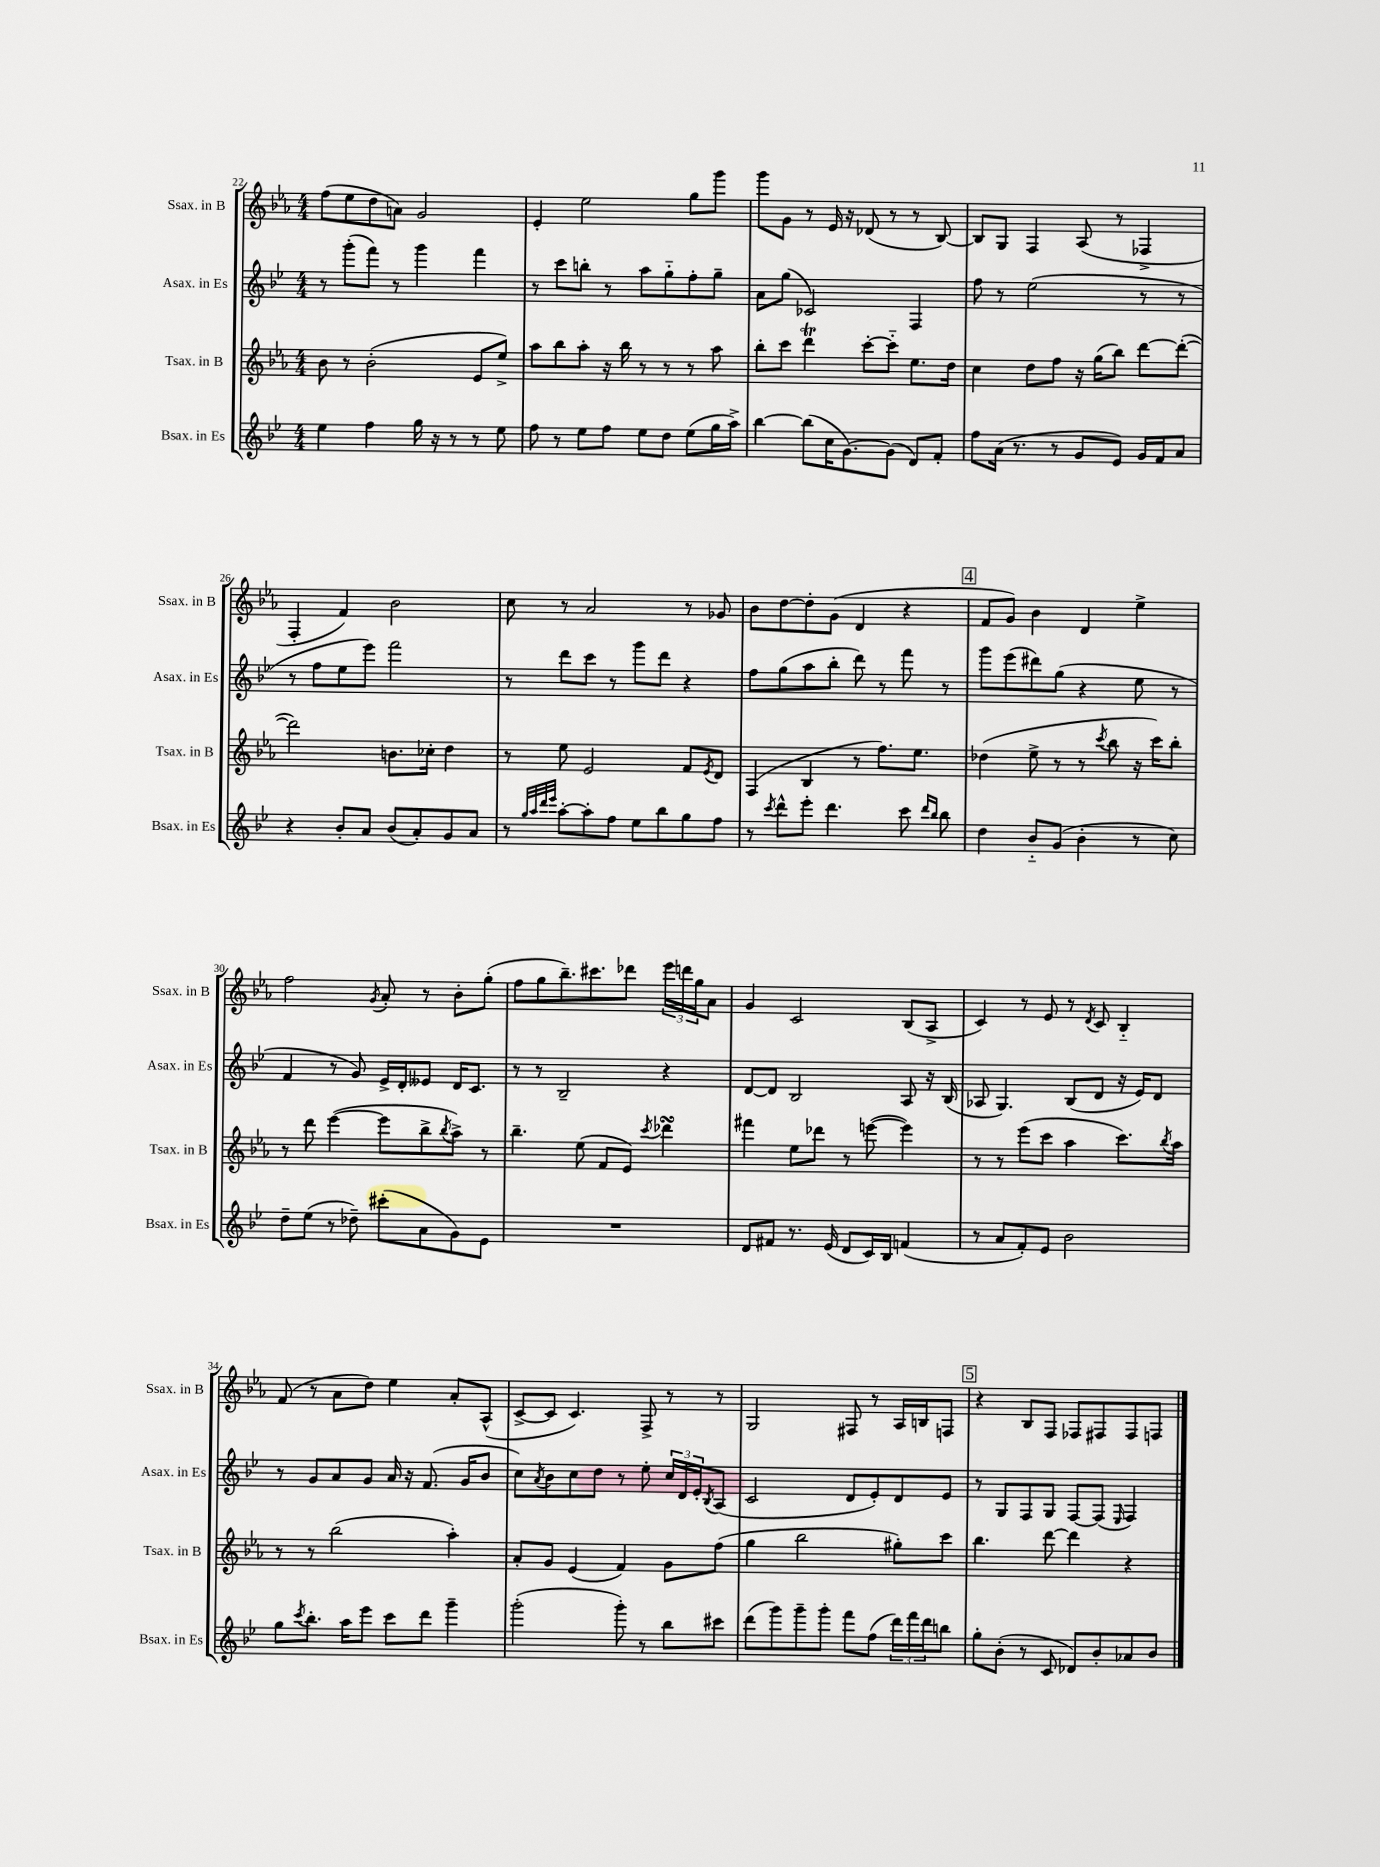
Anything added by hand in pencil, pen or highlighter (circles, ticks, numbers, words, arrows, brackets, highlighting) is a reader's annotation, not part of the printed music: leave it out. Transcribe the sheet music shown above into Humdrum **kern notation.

**kern	**kern	**kern	**kern
*staff4	*staff3	*staff2	*staff1
*clefG2	*clefG2	*clefG2	*clefG2
*k[b-e-]	*k[b-e-a-]	*k[b-e-]	*k[b-e-a-]
*M4/4	*M4/4	*M4/4	*M4/4
4ee-	8b-	8r	(8ff
.	8r	(8ggg'	8ee-
4ff	(2b-'	8fff)	8dd
.	.	8r	8a)
16gg	.	4ggg	2g
16r	.	.	.
8r	.	.	.
8r	8e-	4fff	.
8ee-	8ee-^)	.	.
=	=	=	=
8ff	8aa-	8r	4e-'
8r	8bb-	8ccc	.
8ee-	8aa-'	8bb'	2ee-
8ff	16r	8r	.
.	16bb-	.	.
8ee-	8r	8aa	.
8dd	8r	8gg'~	.
(8ee-	8r	8ff'	8gg
16gg	8aa-	8gg~	8ggg
16aa^)	.	.	.
=	=	=	=
[4bb-	8bb-'	8a	8ggg
.	8ccc	(8gg	8g
(8bb-]	4ddd	2c-)	8r
16cc	.	.	16e-
[8.g)	.	.	16r
.	[8ccc'	.	(8d-
(8g]	8ccc'~]	.	8r
8d)	8.ee-	4F	8r
8f'	.	.	[8B-)
.	16dd	.	.
=	=	=	=
8ff	4cc	8ff	8B-]
(16a	.	8r	8G
8.r	.	.	.
.	8dd	(2ee-	4F
8r	8ff	.	.
8g	16r	.	(8A-
.	(16gg	.	.
8e-)	8bb-)	.	8r
16g	[8ddd	8r	4F-^
16f	.	.	.
8a	(8ddd'_	8r	.
=	=	=	=
4r	2ddd])	8r	4F'
.	.	8ff	.
8b-'	.	8ee-	4f)
8a	.	8eee-)	.
(8b-	8.b	2fff	2b-
8a')	.	.	.
.	16cc-'	.	.
8g	4dd	.	.
8a	.	.	.
=	=	=	=
8r	8r	8r	8cc
32qqgg	.	.	.
32qqaa	.	.	.
32qqddd	.	.	.
32qqeee-	.	.	.
[8aa'	8ee-	8ddd	8r
8aa']	2e-	8ccc	2a-
8ff	.	8r	.
8ee-	.	8ggg	.
8bb-	.	8ddd	.
8gg	8f	4r	8r
.	8qe-	.	.
8ff	8d	.	8g-
=	=	=	=
8r	(4F	8ff	8b-
8qccc	.	.	.
8ddd^^	.	(8gg	[8dd
8eee-'	4B-	8aa	8dd']
4.ddd	.	8bb-'	(8g
.	8r	8ddd)	4d
.	8.ff)	8r	.
8ccc	.	8fff	4r
.	8.ee-	.	.
16qqddd	.	.	.
16qqbb-	.	.	.
8bb-	.	8r	.
=	=	=	=
4dd	(4dd-	8ggg	8f
.	.	(8eee-	8g)
8b-'~	8ee-^	8ddd#)	4b-
(8g	8r	(8gg	.
4b-'	8r	4r	4d
.	8qccc	.	.
.	8bb-	.	.
8r	16r	8ee-	4ee-^
.	16ccc)	.	.
8cc)	8bb-'	8r	.
=	=	=	=
8dd~	8r	4f	2ff
(8ee-	8ddd	.	.
8r	([4eee-	8r	.
8dd-~)	.	8g)	.
.	.	.	8qg
(8ccc#'	8eee-]	16e-^	8a-'
.	.	16d'	.
8a	8bb-^	8e--	8r
.	8qbb-	.	.
8g)	8aa-^)	16d	8b-'
.	.	8.c	.
8e-	8r	.	(8gg'
=	=	=	=
1r	4.bb-~	8r	8ff
.	.	8r	8gg
.	.	2B-~	8.bb-~)
.	(8ee-	.	.
.	.	.	8.ccc#
.	8f	.	.
.	8e-)	.	8ddd-
.	8qccc	.	.
.	4ddd-	4r	24eee-
.	.	.	24ddd
.	.	.	24gg
.	.	.	8a-
=	=	=	=
8d	4fff#	[8d	4g
8f#	.	8d]	.
8.r	8ee-	2B-	2c
.	8ddd-	.	.
(16e-	.	.	.
8d	8r	.	.
16c)	([8eee	.	.
16B-	.	.	.
(4f	4eee])	8A	(8B-
.	.	16r	8A-^
.	.	(16B-	.
=	=	=	=
8r	8r	8A-	4c)
8a	8r	4.G)	.
8f')	(8eee-	.	8r
8e-	8ccc	.	8e-
2b-	4aa-	(8B-	8r
.	.	.	8qd
.	.	8d	8c
.	8.ccc)	16r	4B-'~
.	.	16e-)	.
.	.	8d	.
.	8qbb-	.	.
.	16aa-	.	.
=	=	=	=
8gg	8r	8r	(8f
8qccc	.	.	.
8.bb-'	8r	8g	8r
.	(2bb-	8a	8a-
16aa	.	.	.
8eee-	.	8g	8dd)
8ccc	.	16a	4ee-
.	.	16r	.
8ddd	.	(8.f	.
4ggg~	4aa-')	.	8a-'
.	.	16g	.
.	.	8b-	(8A-^^
=	=	=	=
(2ggg'	8a-'	8cc)	[8c^
.	.	8qa	.
.	8g	8b-	8c]
.	(4e-	8cc	4.c)
.	.	8dd	.
8ggg')	4f)	8r	.
8r	.	8ee-'	8F^
8bb-	8g	24cc	8r
.	.	24d	.
.	.	24e-'	.
.	.	8qB-	.
8ccc#	(8ff	(8A	8r
=	=	=	=
(8ddd	4gg	2c	2G
8ggg)	.	.	.
8ggg~	2bb-	.	.
8ggg'	.	.	.
8fff	.	8d	8F#
(8ff	.	8e-')	8r
24ddd)	8gg#')	8d	16A-
24fff	.	.	.
.	.	.	16B
24ddd	.	.	.
8bb	8ccc	8e-	8F
=	=	=	=
8gg'	4.bb-	8r	4r
(8b-'	.	8G	.
8r	.	8F	8B-
8c	[8ddd	8G	8F
8d-)	4ddd]	[8F	8F-
8b-'	.	(8F]	8F#
.	.	16qqE-	.
8a-	4r	4F)	8F#
8b-	.	.	8F
==	==	==	==
*-	*-	*-	*-
